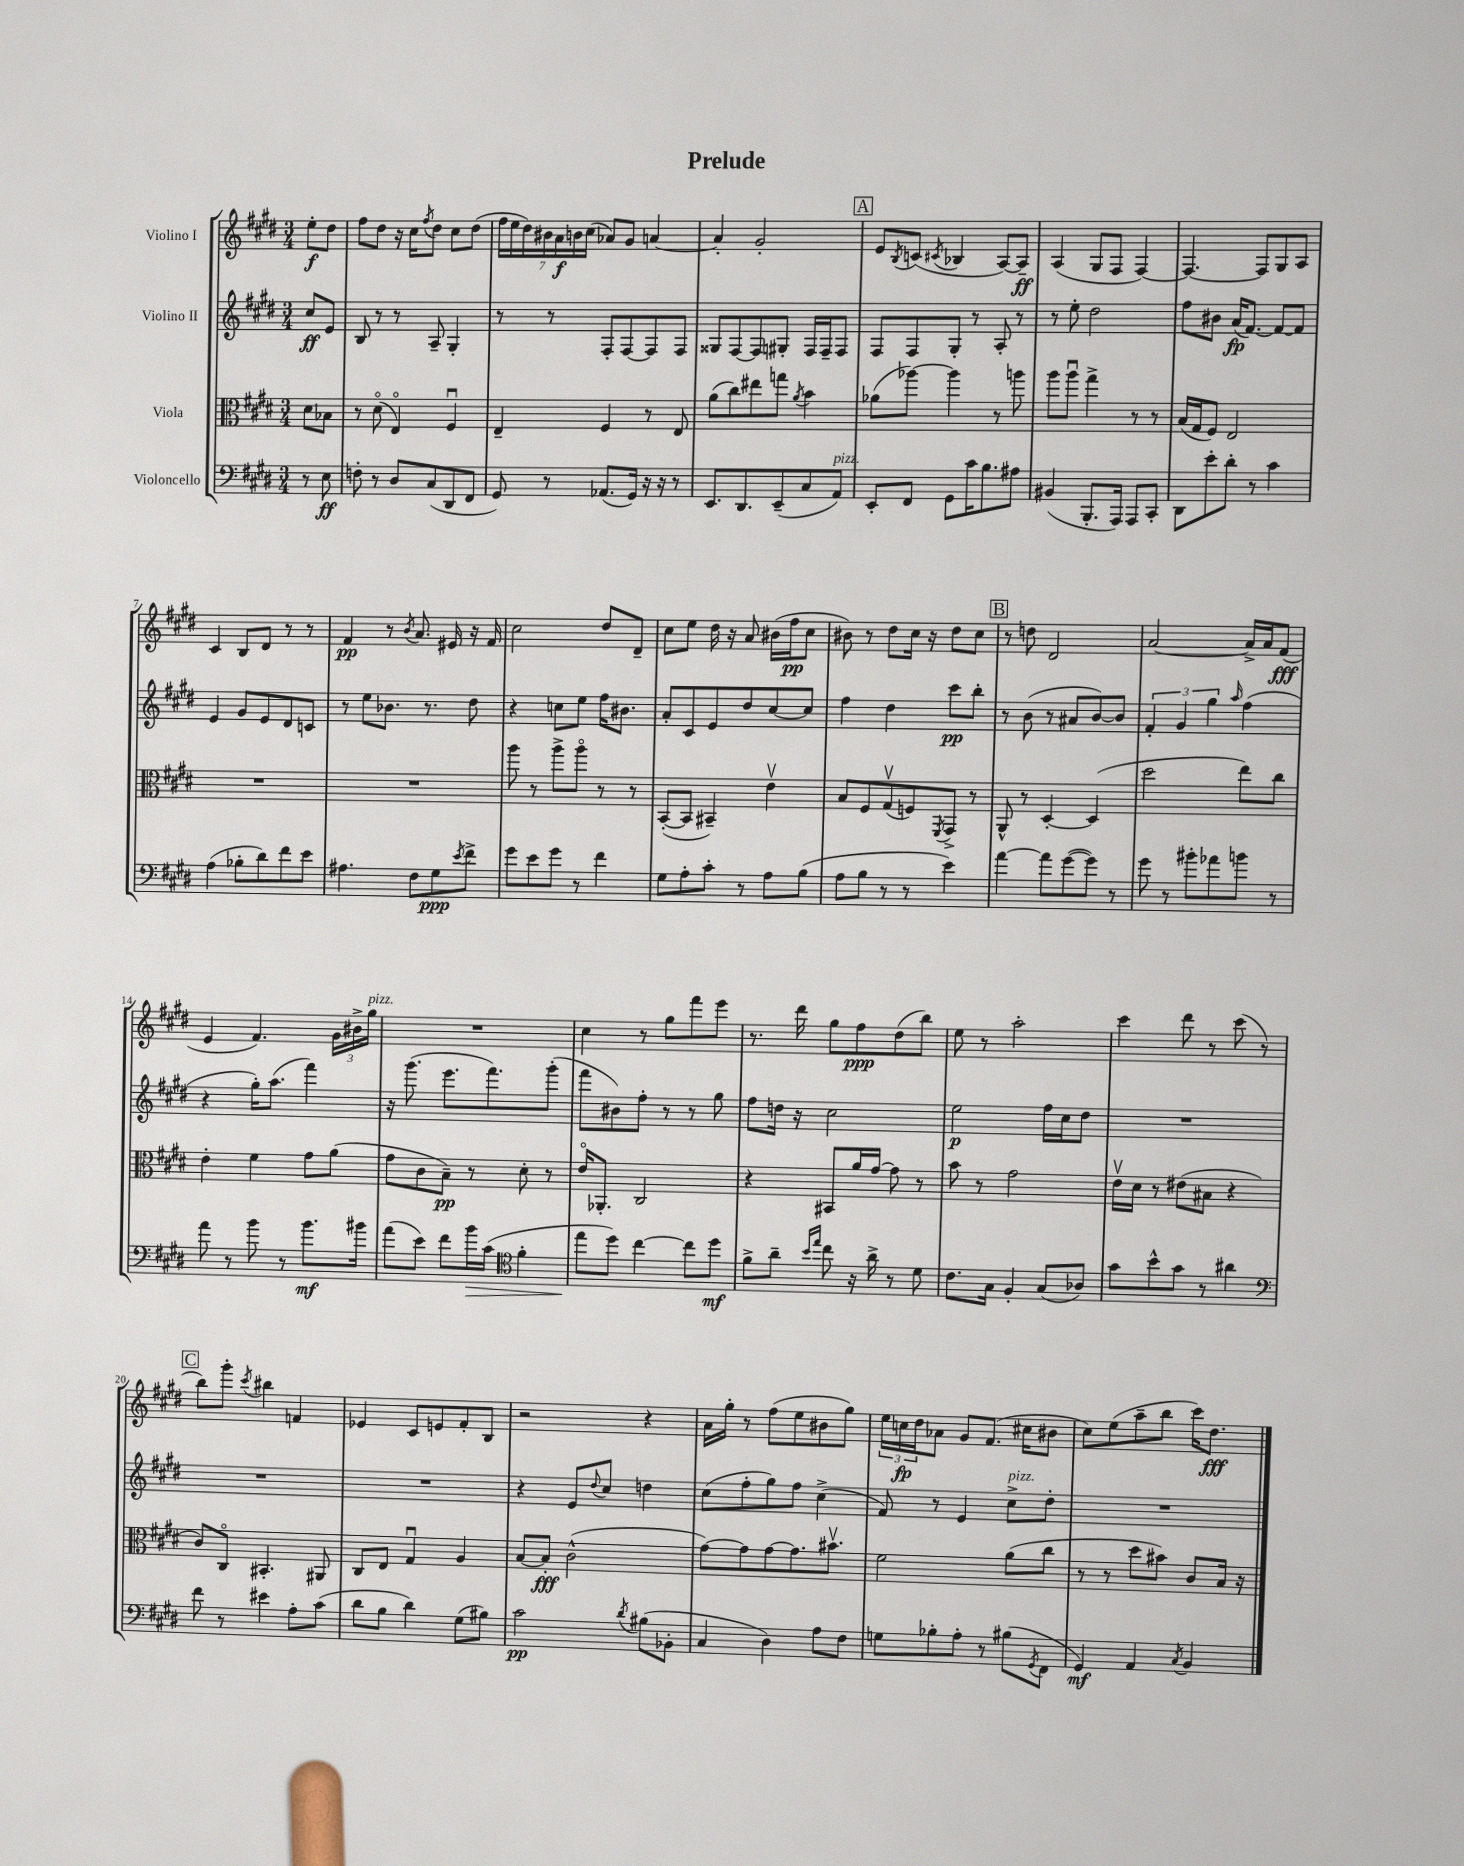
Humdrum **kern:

**kern	**kern	**kern	**kern
*staff4	*staff3	*staff2	*staff1
*clefF4	*clefC3	*clefG2	*clefG2
*k[f#c#g#d#]	*k[f#c#g#d#]	*k[f#c#g#d#]	*k[f#c#g#d#]
*M3/4	*M3/4	*M3/4	*M3/4
8r	8d#	8cc#	8ee'
8E	8B-	8e	8dd#
=	=	=	=
8F'	8r	8B	8ff#
8r	(8d#o	8r	8dd#
8D#	4Eo)	8r	16r
.	.	.	16cc#
.	.	.	8qff#
(8C#	.	8A~	8dd#
8DD#	4F#u	4G#'	8cc#
8FF#	.	.	(8dd#
=	=	=	=
8GG#)	4E~	8r	28ff#
.	.	.	28ee
.	.	.	28dd#)
.	.	.	28b#
8r	.	8r	.
.	.	.	28a
.	.	.	28b
.	.	.	(28cc#
(8.AA-	4F#	8F#'	8a-)
.	.	[8F#	8g#
16GG#)	.	.	.
16r	8r	8F#]	[4a
16r	.	.	.
8r	8E	8F#	.
=	=	=	=
8.EE	(8a	8G##	4a']
.	8cc#)	[8F#	.
8.DD#	.	.	.
.	8ee#	8F#]	2g#'
(8EE~	8gg	8G#'	.
.	8qa	.	.
8C#	4b	16F#	.
.	.	16F#~	.
8AA)	.	8F#	.
=	=	=	=
8EE'	(8a-	8F#	8e
.	.	.	8qB
8FF#	[8aa-)	8F#	(8c
.	.	.	8qc#
8GG#	4aa-]	8G#'	4B-
16c#	.	8r	.
8.B	.	.	.
.	8r	8A'	[8A)
8A#	8aa	8r	8A~]
=	=	=	=
(4BB#	8aa	8r	(4A
.	8aau	8ee'	.
8.BBB'	4gg#^	2dd#	8G#
.	.	.	8F#
16AAA)	.	.	.
8AAA	8r	.	[4F#)
8CC#'	8r	.	.
=	=	=	=
8DD#	(16B	8ff#	4.F#_
.	16G#	.	.
8e'	8F#)	8b#	.
8d#'	2E	(16a	.
.	.	[8.f#)	.
8r	.	.	8F#]
4c#	.	8f#_	8G#
.	.	8f#]	8A
=	=	=	=
(4A	2.r	4e	4c#
8B-'	.	8g#	8B
8d#)	.	8e	8d#
8f#	.	8d#	8r
8e	.	8c	8r
=	=	=	=
4.A#	2.r	8r	4f#
.	.	8ee	.
.	.	8.b-	8r
.	.	.	8qb
8F#	.	.	8.a
.	.	8.r	.
8G#	.	.	.
.	.	.	16e#
8qe	.	.	.
8f#^	.	8dd#	16r
.	.	.	16f#
=	=	=	=
8g#	8aa	4r	2cc#
8e	8r	.	.
8g#	8aa^	8cc	.
8r	8aao	8ee	.
4f#	8r	16ff#	8dd#
.	.	8.b#	.
.	8r	.	8d#~
=	=	=	=
8G#	([8BB'	8a'	8cc#
8A'	8BB]	8c#	8ee
8c#'	4BB#~)	8e	16dd#
.	.	.	16r
8r	.	8dd#	8a
8A	4ev	[8cc#	(16b#
.	.	.	16ff#
(8B	.	8cc#]	8cc#
=	=	=	=
8A	8B	4ff#	8b#)
8B	8F#	.	8r
8r	(8G#v	4dd#	8dd#
8r	8F)	.	16cc#
.	.	.	16r
.	8qFF#	.	.
4e)	8GG#^	8ccc#	8dd#
.	8r	8bb'	8cc#
=	=	=	=
[4a	8AA^^	8r	8r
.	8r	(8b	8dd
8a]	[4D#'	8r	2d#
([8g#	.	8a#	.
8g#])	(4D#]	[8b)	.
8r	.	8b]	.
=	=	=	=
8g#	2dd#	6f#'	[2a
8r	.	.	.
.	.	6g#	.
8b#'	.	.	.
.	.	6gg#	.
8a-	.	.	.
.	.	16qqaa	.
8b	8ee)	(4ff#	16a^]
.	.	.	16a
8r	8cc#	.	(8f#
=	=	=	=
8a	4e'	4r	4e
8r	.	.	.
8b	4f#	16gg#')	4.f#)
.	.	(8.aa	.
8r	.	.	.
8.b	8g#	4fff#)	.
.	(8a	.	24g#
.	.	.	24b#^
16b#	.	.	.
.	.	.	24gg#
=	=	=	=
(8a	8g#	16r	2.r
.	.	(8.ggg#	.
8e)	8c#	.	.
8f#	8B~)	8.eee	.
16b	8r	.	.
(16c#	.	8.fff#)	.
*clefC4	*	*	*
4f#'	8d#'	.	.
.	8r	(8ggg#'	.
=	=	=	=
8ee	16eo	8fff#	4cc#
.	8.AA-'	.	.
8dd#)	.	8b#)	.
[4cc#	2C#	8ff#'	8r
.	.	8r	8gg#
8cc#]	.	8r	8fff#
8dd#	.	8gg#	8eee
=	=	=	=
8f#^	4r	8ff#	8.r
8a~	.	16dd	.
.	.	16r	16ddd#
16qqb	.	.	.
16qqee	.	.	.
8cc#	8BB#	2cc#	8gg#
16r	16a	.	8ff#
16a^	[16g#	.	.
8r	8g#]	.	(8dd#
8d#	8r	.	8bb)
=	=	=	=
8.c#	8b	2ee	8ee
.	8r	.	8r
16G#	.	.	.
4F#'	2g#	.	2aa'
(8G#	.	16ff#	.
.	.	16cc#	.
8A-)	.	8dd#	.
=	=	=	=
8g#	16ev	2.r	4ccc#
.	16d#	.	.
8b^^	8r	.	.
8g#	(8e#	.	8ddd#
8r	8B#	.	8r
4a#	4r	.	(8ccc#
.	.	.	8r
=	=	=	=
*clefF4	*	*	*
8f#	8c#)	2.r	8bb)
8r	8C#o	.	8ggg#'
.	.	.	8qccc#
4e#	4.BB#'	.	4bb#
8A'	.	.	4f
(8c#	8AA#	.	.
=	=	=	=
8d#	8C#	2.r	4e-
8B	8E	.	.
4d#)	4G#u	.	8c#
.	.	.	8e
(8G#	4A	.	8f#'
8B#)	.	.	8B
=	=	=	=
2c#	[8B	4r	2r
.	8B']	.	.
.	(2c#^^	8e	.
.	.	8qqdd#	.
.	.	8cc#	.
8qd#	.	.	.
(8B#	.	4dd	4r
8BB-'	.	.	.
=	=	=	=
4C#	[8g#)	(8cc#	16a
.	.	.	16gg#'
.	8g#]	8ff#'	8r
4D#)	[8g#	8gg#)	(8ff#
.	8.g#]	8ff#	8ee
8A	.	(4cc#^	8b#
.	8.b#v	.	.
8F#	.	.	8gg#)
=	=	=	=
8G	2f#	8f#)	24ee
.	.	.	24cc
.	.	.	24dd#
8B-'	.	8r	8a-
8A'	.	4e	8g#
8r	.	.	(8.f#
(8B#	(8a	8cc#^	.
.	.	.	16cc#
8qGG#	.	.	.
8FF#	8cc#	8dd#'	8b#
=	=	=	=
4GG#)	8r	2.r	8cc#)
.	8r	.	(8ee
4AA	8dd#	.	8aa~
.	8b#)	.	8bb
8qC#	.	.	.
4BB	8c#	.	16ccc#)
.	.	.	8.dd#
.	16B	.	.
.	16r	.	.
==	==	==	==
*-	*-	*-	*-
